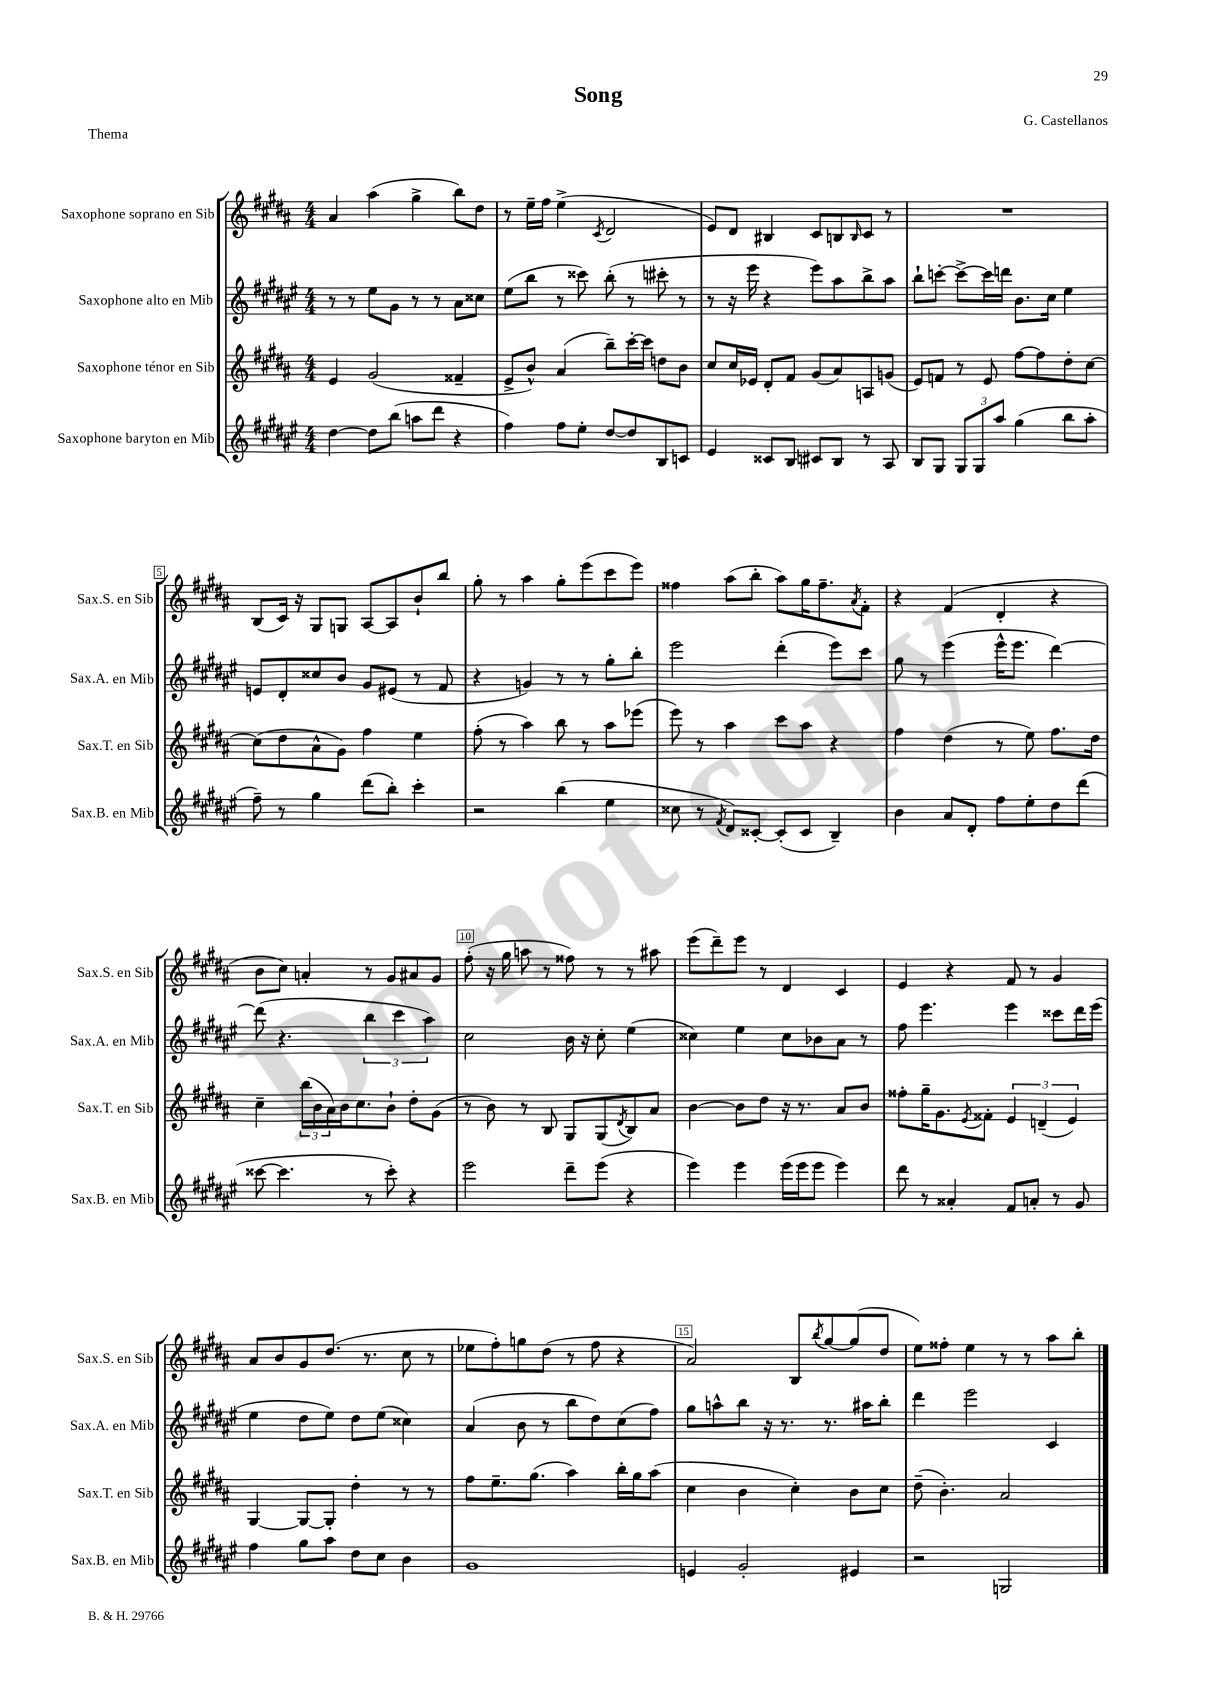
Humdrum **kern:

**kern	**kern	**kern	**kern
*part4	*part3	*part2	*part1
*staff4	*staff3	*staff2	*staff1
*I"Saxophone baryton en Mib	*I"Saxophone ténor en Sib	*I"Saxophone alto en Mib	*I"Saxophone soprano en Sib
*I'Sax.B. en Mib	*I'Sax.T. en Sib	*I'Sax.A. en Mib	*I'Sax.S. en Sib
*clefG2	*clefG2	*clefG2	*clefG2
*k[f#c#g#d#a#e#]	*k[f#c#g#d#a#]	*k[f#c#g#d#a#e#]	*k[f#c#g#d#a#]
*M4/4	*M4/4	*M4/4	*M4/4
=1	=1	=1	=1
[4dd#\	4e/	8r	4a#/
.	.	8r	.
8dd#\L]	(2g#/	8ee#\L	(4aa#\
(8bb\J	.	8g#\J	.
8aan\L	.	8r	4gg#^\
8ddd#\J	.	8r	.
4r	4f##X~/	8a#\L	8bb\L)
.	.	8cc##X\J	8dd#\J
=2	=2	=2	=2
4ff#\)	8e^/L	(8ee#\L	8r
.	8b^^/J)	8bb\J	16ee~\LL
.	.	.	16ff#\JJ
8ff#\L	(4a#/	8r	(4ee^\
8ee#'\J	.	8ccc##X\)	.
.	.	.	8qc#/
[8dd#/L	8bb~\L)	(8bb'\	2d#/
8dd#/]	[16ccc#'\L	8r	.
.	16ccc#\JJ]	.	.
8B/	8ddn\L	8ccc#X'\	.
8cn/J	8b\J	8r	.
=3	=3	=3	=3
4e#/	8cc#/L	8r	8e/L)
.	16cc#/L	16r	8d#/J
.	16e-X/JJ	16eee#\	.
8c##X/L	8d#'/L	4r	4B#X/
8B/J	8f#/J	.	.
8c#X/L	(8g#/L	8eee#\L)	8c#/L
8B/J	8a#/)	8aa#\	8Bn/
.	.	.	16qqB/
8r	8An/	8bb^\	8c#/J
8A#/	(8gn/J	8aa#\J	8r
=4	=4	=4	=4
8B/L	8e/L)	8bb`\L	1r
8G#/J	8fn/J	[8cccn'\J	.
12G#/L	8r	8ccc^\L_	.
12G#/	.	.	.
.	8e/	16ccc\L]	.
12aa#/J	.	.	.
.	.	16dddn\JJ	.
(4gg#\	[8ff#\L	8.b\L	.
.	8ff#\]	.	.
.	.	16cc#\Jk	.
8bb\L	8dd#'\	4ee#\	.
8aa#'\J	[8cc#\J	.	.
!!LO:LB:g=z
=5	=5	=5	=5
8ff#~\)	(8cc#\L]	8en/L	(8B/L
8r	8dd#\	8d#'/	16c#/Jk)
.	.	.	16r
4gg#\	8a#^^\	8cc##X/	8G#/L
.	8g#\J)	8b/J	8Gn/J
(8ddd#\L	4ff#\	8g#/L	[8A#/L
8bb'\J)	.	(8e#X/J	8A#/]
4ccc#'\	4ee\	8r	8b`/
.	.	8f#/	8bb/J
=6	=6	=6	=6
2r	(8ff#'\	4r	8gg#'\
.	8r	.	8r
.	4aa#\)	4gn/)	4aa#\
(4bb\	8bb\	8r	8gg#'\L
.	8r	8r	(8eee\
4ee#\	8aa#\L	8gg#'\L	8ccc#\
.	(8eee-X\J	8bb'\J	8eee\J)
=7	=7	=7	=7
8cc##X\	8eee\)	2eee#\	4ff##X\
8r	8r	.	.
8qf#/	.	.	.
8d#/L)	4aa#\	.	(8aa#\L
[8c##X'/J	.	.	8bb'\J
(8c##'/L]	8ccc#\L	(4ddd#'\	8aa#\L)
8c##/J	8aa#\J	.	16gg#\K
.	.	.	8.ff##~\
4B~/)	4r	8eee#\L)	.
.	.	.	8qa#/
.	.	8ccc#\J	8f#'\J
=8	=8	=8	=8
4b\	4ff#\	8gg#\	4r
.	.	8r	.
8a#/L	(4dd#\	(4eee#\	(4f#/
8d#'/J	.	.	.
8ff#\L	8r	16eee#^^\KL	4d#'/
.	.	8.eee#\J	.
8ee#'\	8ee\)	.	.
8dd#\	8.ff#\L	[4ddd#\)	4r
(8ddd#\J	.	.	.
.	16dd#\Jk	.	.
!!LO:LB:g=z
=9	=9	=9	=9
[8ccc##X\	4cc#~\	(8ddd#\]	8b\L
4.ccc##\]	.	4.r	8cc#\J)
.	(24bb\LL	.	4an'/
.	24b\	.	.
.	24a#\)	.	.
.	16b\J	.	.
.	8.cc#\	.	.
8r	.	6bb\	8r
8ccc##'\)	8b`\J	.	8g#/L
.	.	6ccc#\	.
4r	8dd#'\L	.	8a#X/
.	.	6aa#\)	.
.	(8g#\J	.	8g#/J
=10	=10	=10	=10
2eee#\	8r	2cc#\	(8ff#'\
.	8b\)	.	16r
.	.	.	16gg#\
.	8r	.	8aan\
.	8B/	.	8r
8ddd#~\L	8G#/L	16b\	8ff##X\)
.	.	16r	.
(8eee#\J	(8G#/	8cc#'\	8r
.	8qd#/	.	.
4r	8B/)	(4ee#\	8r
.	8a#/J	.	8aa#X\
=11	=11	=11	=11
4eee#\)	[4b\	4cc##X\)	(8eee\L
.	.	.	8ddd#~\)
4eee#\	8b\L]	4ee#\	8eee\J
.	8dd#\J	.	8r
(16eee#\LL	16r	8cc##\L	4d#/
16eee#\J	8.r	.	.
8eee#\J	.	8b-X\	.
4eee#\)	8a#/L	8a#\J	4c#/
.	8b/J	8r	.
=12	=12	=12	=12
8ddd#\	8ff##X'\L	8ff#\	4e/
8r	16gg#~\K	4.eee#\	.
.	8.g#\	.	.
4a##X'/	.	.	4r
.	8qe/	.	.
.	8f##X'\J	.	.
8f#/L	6e/	4eee#\	8f#/
8an'/J	.	.	8r
.	(6dn~/	.	.
8r	.	8ccc##X\L	4g#/
.	6e/)	.	.
8g#/	.	16ddd#\L	.
.	.	(16eee#\JJ	.
!!LO:LB:g=z
=13	=13	=13	=13
4ff#\	[4G#/	4ee#\	8a#/L
.	.	.	8b/
8gg#\L	8G#/L_	8dd#\L	8g#/
8aa#\J	8G#'/J]	8ee#\J)	(8.dd#/J
8dd#\L	4dd#'\	8dd#\L	.
.	.	.	8.r
8cc#\J	.	(8ee#\J	.
4b\	8r	4cc##X\)	8cc#\
.	8r	.	8r
=14	=14	=14	=14
1g#	8ff#\L	(4a#/	8ee-X\L
.	8.ee~\	.	8ff#'\)
.	.	8b\	8ggn\
.	(8.gg#\J	.	.
.	.	8r	(8dd#\J
.	4aa#\)	8bb\L	8r
.	.	8dd#\)	8ff#\
.	16bb'\LL	(8cc#\	4r
.	16gg#\J	.	.
.	(8aa#\J	8ff#\J)	.
=15	=15	=15	=15
4en/	4cc#\	8gg#\L	2a#/)
.	.	8aan^^\	.
2g#'/	4b\	8bb\J	.
.	.	16r	.
.	.	8.r	.
.	4cc#'\)	.	8B/L
.	.	.	8qbb/
.	.	8.r	[8gg#/
4e#X/	8b\L	.	(8gg#/]
.	.	16aa#X\KL	.
.	8cc#\J	8bb'\J	8dd#/J
=16	=16	=16	=16
2r	(8dd#~\	4ddd#\	8ee\L)
.	4.b'\)	.	8ff##X'\J
.	.	2eee#\	4ee\
2Gn/	2a#/	.	8r
.	.	.	8r
.	.	4c#/	8aa#\L
.	.	.	8bb'\J
==	==	==	==
*-	*-	*-	*-
